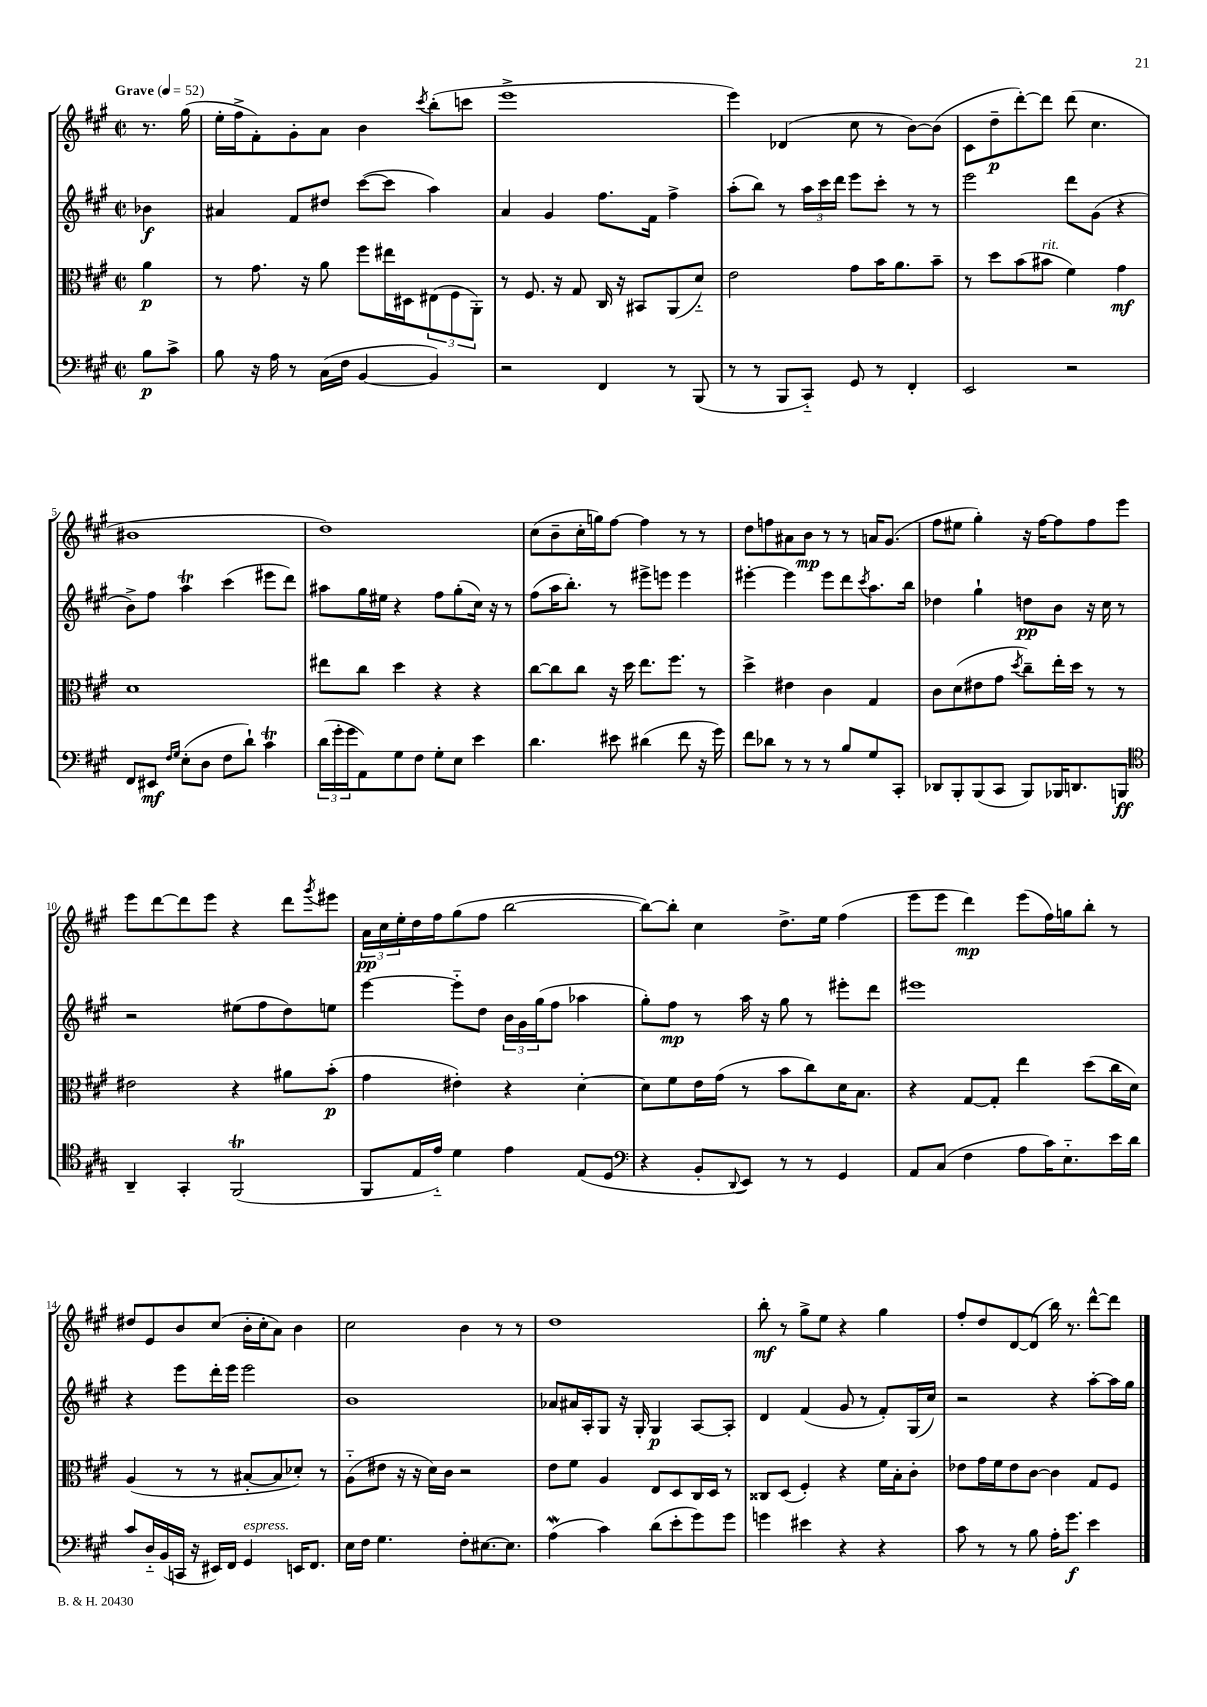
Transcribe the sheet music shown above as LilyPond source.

<<
\new StaffGroup <<
\new Staff = "s0" {
    \clef treble \key a \major \defaultTimeSignature \time 2/2 \partial 4 \tempo "Grave" 4 = 52
    r8. gis''16( |
    e''16-. fis''16-> fis'8-.) gis'8-. a'8 b'4 \acciaccatura { cis'''8 } b''8-.( c'''8 |
    e'''1-> |
    e'''4) des'4( cis''8 r8 b'8~) b'8( |
    cis'8 d''8--\p d'''8~-.) d'''8 d'''8( cis''4. |
    bis'1 |
    d''1) |
    cis''8( b'8-- cis''16-. g''16) fis''8~ fis''4 r8 r8 |
    d''8 f''8 ais'8 b'8\mp r8 r8 a'16 gis'8.( |
    fis''8 eis''8 gis''4-.) r16 fis''16~ fis''8 fis''8 e'''8 |
    e'''8 d'''8~ d'''8 e'''8 r4 d'''8 \acciaccatura { gis'''8 } eis'''8 |
    \tuplet 3/2 { a'16\pp cis''16 e''16-. } d''16 fis''16 gis''8( fis''8 b''2~ |
    b''8~) b''8-. cis''4 d''8.-> e''16 fis''4( |
    e'''8 e'''8 d'''4\mp) e'''8( fis''16) g''16 b''8-. r8 |
    dis''8 e'8 b'8 cis''8( b'16-. cis''16-. a'8) b'4 |
    cis''2 b'4 r8 r8 |
    d''1 |
    b''8-.\mf r8 gis''8-> e''8 r4 gis''4 |
    fis''8-. d''8 d'8~ d'8( b''16) r8. d'''8~-^ d'''8 \bar "|." |
}
\new Staff = "s1" {
    \clef treble \key a \major \defaultTimeSignature \time 2/2 \partial 4
    bes'4\f |
    ais'4 fis'8 dis''8 cis'''8~( cis'''8 a''4) |
    a'4 gis'4 fis''8. fis'16 fis''4-> |
    a''8-.( b''8) r8 \tuplet 3/2 { a''16 cis'''16 d'''16 } e'''8 cis'''8-. r8 r8 |
    e'''2 d'''8 gis'8( r4 |
    b'8->) fis''8 a''4\trill cis'''4( eis'''8 d'''8) |
    ais''8 gis''16 eis''16 r4 fis''8 gis''8-.( cis''16) r16 r8 |
    fis''8( a''16 b''8.-.) r8 eis'''8-> e'''8 e'''4 |
    eis'''4~-. eis'''4 eis'''8 d'''8 \acciaccatura { cis'''8 } a''8. b''16 |
    des''4 gis''4-! d''8\pp b'8 r16 cis''16 r8 |
    r2 eis''8( fis''8 d''8) e''8 |
    e'''4~ e'''8-_ d''8 \tuplet 3/2 { b'16 gis'16 gis''16( } fis''8 aes''4 |
    gis''8-.) fis''8\mp r8 a''16 r16 gis''8 r8 eis'''8-. d'''8 |
    eis'''1 |
    r4 e'''8 d'''16-. e'''16 e'''2 |
    b'1 |
    aes'8 ais'16 a16-. gis8 r16 gis16-. gis4\p a8~ a8-. |
    d'4 fis'4( gis'8 r8 fis'8-.) gis16( cis''16) |
    r2 r4 a''8~-. a''16 gis''16 \bar "|." |
}
\new Staff = "s2" {
    \clef alto \key a \major \defaultTimeSignature \time 2/2 \partial 4
    a'4\p |
    r8 gis'8. r16 a'8 fis''8 eis''16 dis16 \tuplet 3/2 { eis8( fis8 a,8-.) } |
    r8 fis8. r16 gis8 cis16 r16 bis,8 a,8( d'8-_) |
    e'2 gis'8 b'16 a'8. b'8-- |
    r8 d''8 b'8( bis'8^\markup { \italic "rit." } fis'4) gis'4\mf |
    d'1 |
    eis''8 cis''8 d''4 r4 r4 |
    cis''8~ cis''8 cis''8 r16 d''16 e''8. fis''8. r8 |
    d''4-> eis'4 cis'4 gis4 |
    cis'8 d'8( eis'8 gis'8 \acciaccatura { d''8 } cis''8--) e''16-. d''16 r8 r8 |
    eis'2 r4 ais'8 b'8-.\p( |
    gis'4 eis'4-.) r4 d'4~-. |
    d'8 fis'8 e'16 gis'16( r8 b'8 cis''8) d'16 b8. |
    r4 gis8~ gis8-. e''4 d''8( cis''16 d'16) |
    a4( r8 r8 bis8~-. bis8 des'8-.) r8 |
    a8-_( eis'8 r16 r16 d'16) cis'16 r2 |
    e'8 fis'8 a4 e8 d8 cis16 d16 r8 |
    cisis8 d8( fis4-.) r4 fis'16 b16-. cis'8-. |
    ees'8 gis'16 fis'16 ees'8 cis'8~ cis'4 gis8 fis8 \bar "|." |
}
\new Staff = "s3" {
    \clef bass \key a \major \defaultTimeSignature \time 2/2 \partial 4
    b8\p cis'8-> |
    b8 r16 a16 r8 cis16( fis16 b,4~ b,4) |
    r2 fis,4 r8 b,,8( |
    r8 r8 b,,8 cis,8-_) gis,8 r8 fis,4-. |
    e,2 r2 |
    fis,8 eis,8\mf \grace { fis16 gis16 } e8-.( d8 fis8 d'8-!) cis'4\trill |
    \tuplet 3/2 { d'16( gis'16-. gis'16 } a,8) gis8 fis8 gis8-. e8 e'4 |
    d'4. eis'8 dis'4( fis'8 r16 gis'16) |
    fis'8 des'8 r8 r8 r8 b8 gis8 cis,8-. |
    des,8 b,,8-. b,,8( cis,8 b,,8) bes,,16 d,8. b,,8\ff |
    \clef tenor a,4-- gis,4-. fis,2\trill( |
    fis,8 e16 e'16-_) d'4 e'4 e8( d8 |
    \clef bass r4 b,8-. \appoggiatura { d,8 } e,8) r8 r8 gis,4 |
    a,8 cis8( fis4 a8 cis'16) e8.-_ e'16 d'16 |
    cis'8 d16-_ b,16( c,16 r16 eis,16) fis,16 gis,4^\markup { \italic "espress." } e,16 fis,8. |
    e16 fis16 gis4. fis8-. eis8.~ eis8. |
    a4\mordent( cis'4) d'8( e'8-. gis'8) gis'8 |
    g'4 eis'4 r4 r4 |
    cis'8 r8 r8 b8 a16-. gis'8.\f e'4 \bar "|." |
}
>>
>>
